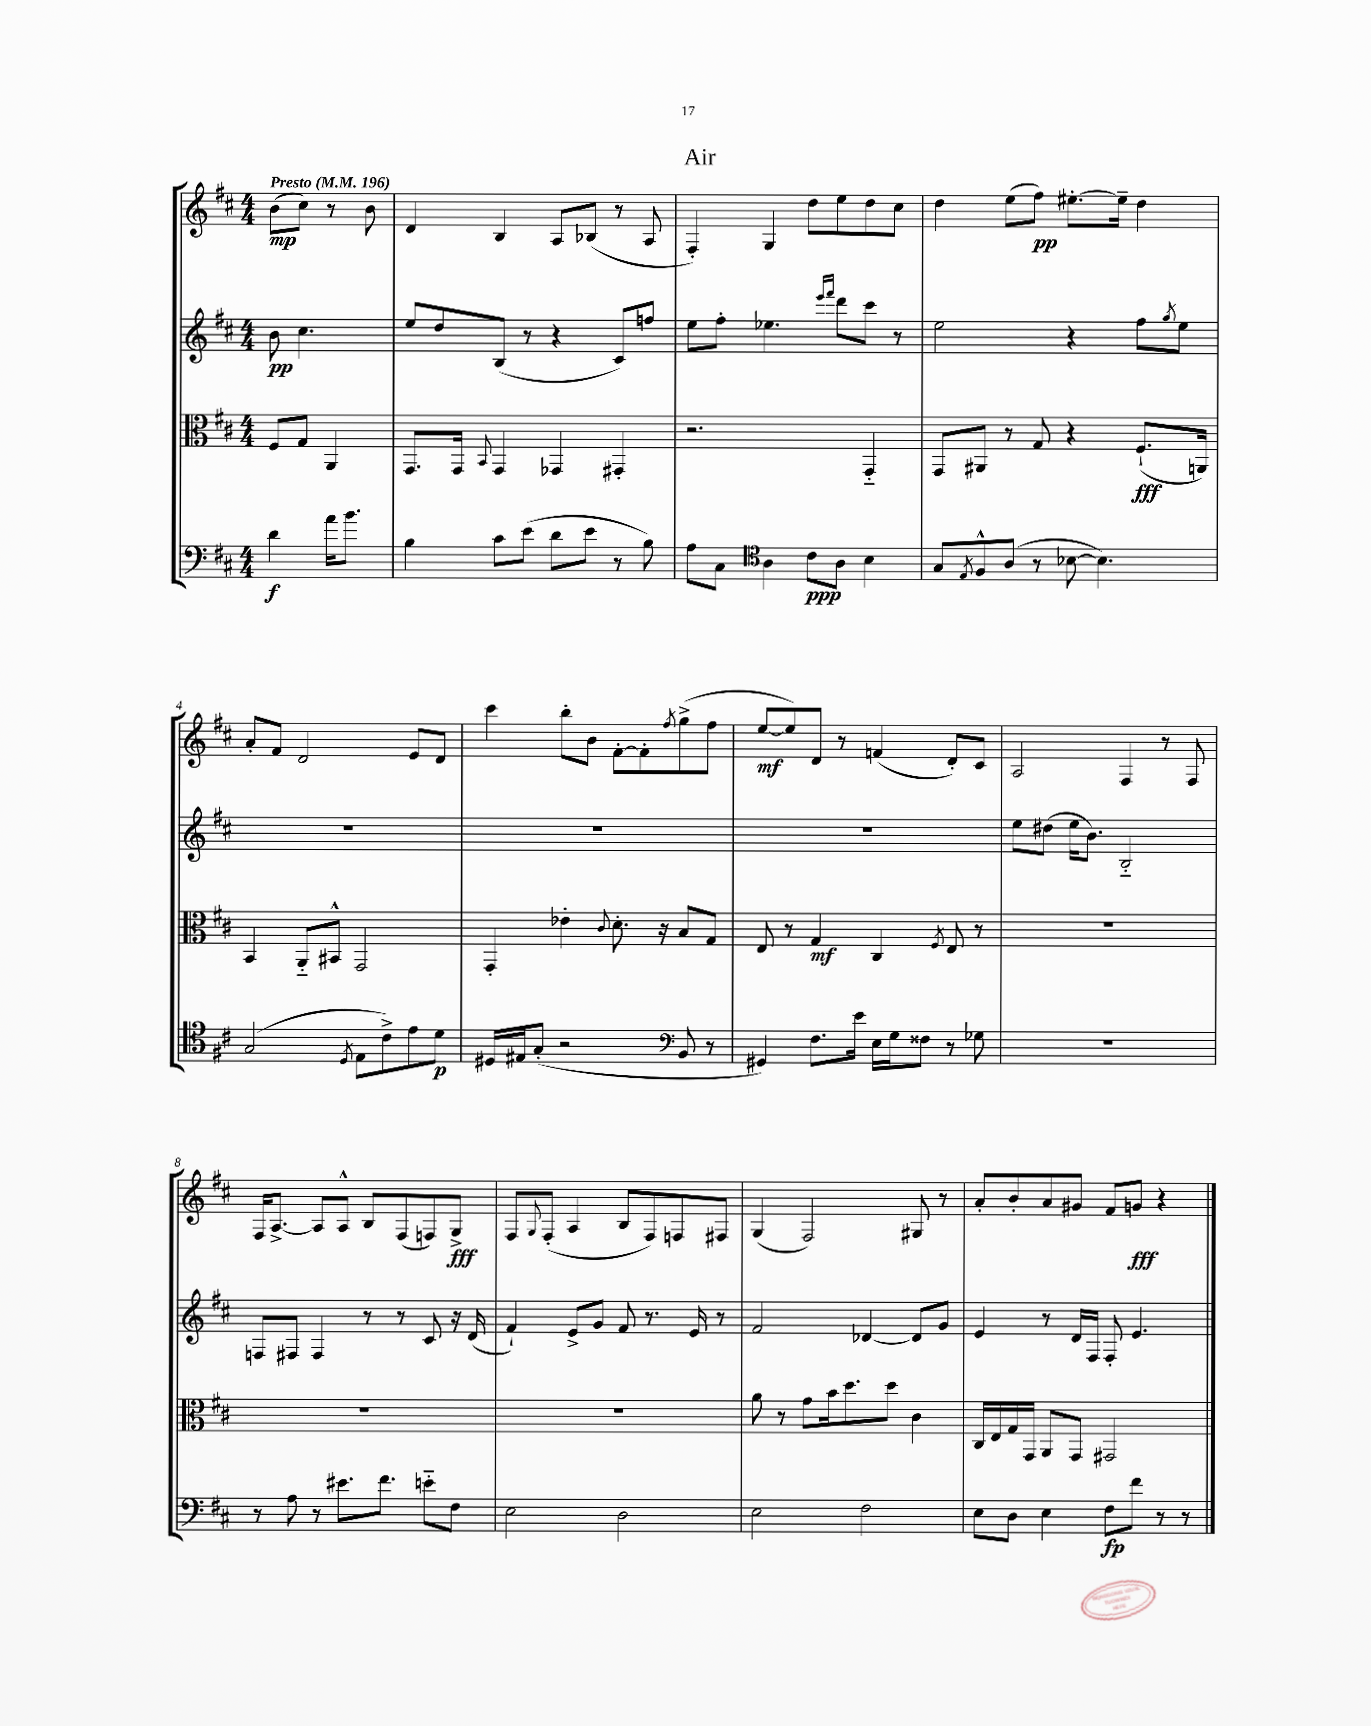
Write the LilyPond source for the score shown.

\header { title = "Air" }
<<
\new StaffGroup <<
\new Staff = "s0" {
    \clef treble \key d \major \numericTimeSignature \time 4/4 \partial 2 \tempo "Presto" 4 = 196
    b'8\mp( cis''8) r8 b'8 |
    d'4 b4 a8 bes8( r8 a8 |
    fis4-.) g4 d''8 e''8 d''8 cis''8 |
    d''4 e''8( fis''8\pp) eis''8.~-. eis''16-- d''4 |
    a'8-. fis'8 d'2 e'8 d'8 |
    cis'''4 b''8-. b'8 fis'8~-. fis'8-. \acciaccatura { fis''8 } g''8->( fis''8 |
    e''8~\mf e''8) d'8 r8 f'4( d'8-.) cis'8 |
    a2 fis4 r8 fis8 |
    fis16 a8.~-> a8 a8-^ b8 fis8( f8) g8->\fff |
    fis8 \appoggiatura { g8 } fis8-.( a4 b8 fis8) f8 fis8 |
    g4( fis2) gis8 r8 |
    a'8-. b'8-. a'8 gis'8 fis'8 g'8\fff r4 \bar "|." |
}
\new Staff = "s1" {
    \clef treble \key d \major \numericTimeSignature \time 4/4 \partial 2
    b'8\pp cis''4. |
    e''8 d''8 b8( r8 r4 cis'8) f''8 |
    e''8 fis''8-. ees''4. \grace { e'''16 fis'''16 } d'''8 cis'''8 r8 |
    e''2 r4 fis''8 \acciaccatura { g''8 } e''8 |
    R1 |
    R1 |
    R1 |
    e''8 dis''8( e''16 b'8.) b2-_ |
    f8 fis8 fis4 r8 r8 cis'8 r16 d'16( |
    fis'4-!) e'8-> g'8 fis'8 r8. e'16 r8 |
    fis'2 des'4~ des'8 g'8 |
    e'4 r8 d'16 fis16 fis8-. e'4. \bar "|." |
}
\new Staff = "s2" {
    \clef alto \key d \major \numericTimeSignature \time 4/4 \partial 2
    fis8 g8 a,4 |
    g,8. g,16 \appoggiatura { b,8 } g,4 ges,4 gis,4-. |
    r2. g,4-_ |
    g,8 ais,8 r8 g8 r4 fis8.-!\fff( a,16) |
    b,4 a,8-_ bis,8-^ g,2 |
    g,4-. ees'4-. \appoggiatura { cis'8 } d'8.-. r16 b8 g8 |
    e8 r8 g4\mf cis4 \acciaccatura { fis8 } e8 r8 |
    R1 |
    R1 |
    R1 |
    a'8 r8 g'8 b'16 d''8. d''8 cis'4 |
    cis16 e16 g16 g,16 a,8 g,8 gis,2 \bar "|." |
}
\new Staff = "s3" {
    \clef bass \key d \major \numericTimeSignature \time 4/4 \partial 2
    d'4\f a'16 b'8. |
    b4 cis'8 e'8( d'8 e'8 r8 b8) |
    a8 cis8 \clef tenor a4 cis'8\ppp a8 b4 |
    g8 \acciaccatura { e8 } fis8-^ a8( r8 bes8~ bes4.) |
    g2( \acciaccatura { d8 } e8 cis'8->) e'8 d'8\p |
    dis16 eis16 g8-.( r2 \clef bass b,8 r8 |
    gis,4) fis8. e'16 e16 g16 fisis8 r8 ges8 |
    R1 |
    r8 a8 r8 eis'8. fis'8. e'8-_ fis8 |
    e2 d2 |
    e2 fis2 |
    e8 d8 e4 fis8\fp fis'8 r8 r8 \bar "|." |
}
>>
>>
